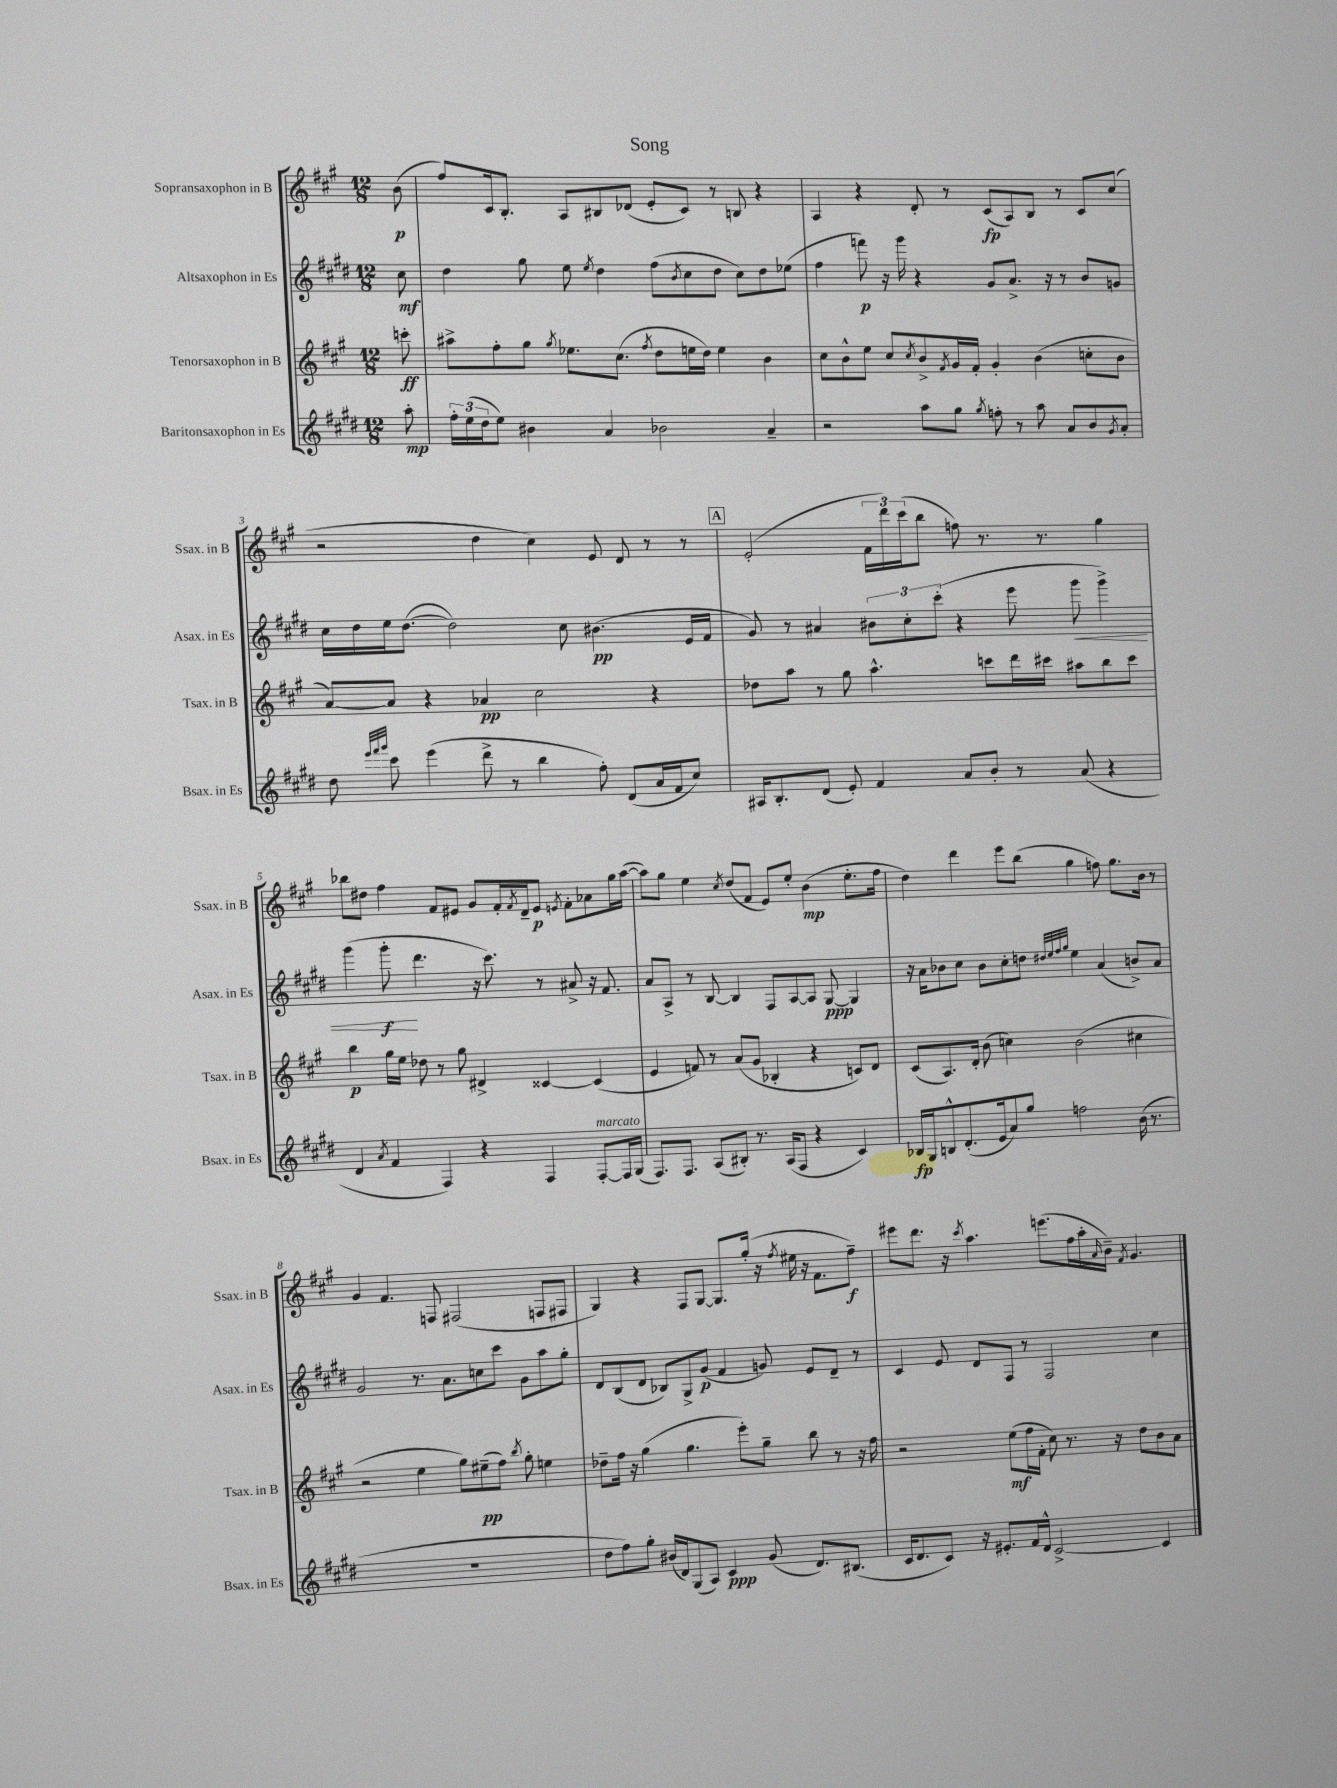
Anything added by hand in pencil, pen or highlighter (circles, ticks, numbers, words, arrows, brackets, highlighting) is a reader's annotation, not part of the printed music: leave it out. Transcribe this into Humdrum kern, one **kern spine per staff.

**kern	**kern	**kern	**kern
*staff4	*staff3	*staff2	*staff1
*clefG2	*clefG2	*clefG2	*clefG2
*k[f#c#g#d#]	*k[f#c#g#]	*k[f#c#g#d#]	*k[f#c#g#]
*M12/8	*M12/8	*M12/8	*M12/8
8aa'	8ccc'	8cc#	(8b
=	=	=	=
24ff#'	8aa#^	4dd#	8ff#)
(24ee	.	.	.
24dd#	.	.	.
8ee)	8ff#'	.	16c#
.	.	.	8.B'
4b#	8gg#	8gg#	.
.	8qgg#	.	.
.	8.ee-	8ee	8A
.	.	8qee	.
4a	.	4dd#	8B#
.	(8.cc#	.	.
.	.	.	(8d-
.	8qff#	.	.
2b-	8dd	(8ff#	8e'
.	.	8qb	.
.	16ee	8cc#	8c#)
.	16dd)	.	.
.	4ee	8dd#	8r
.	.	8cc#)	8B
4a~	4b	8dd#	4r
.	.	(8ee-	.
=	=	=	=
2r	8cc#	4ff#	4A
.	8b^^	.	.
.	8ee	8fff)	4r
.	8cc#	16r	.
.	.	16ggg#	.
.	8qcc#	.	.
8aa	8b^	4r	8d'
.	8qf#	.	.
8gg#	16g#	.	8r
.	16f#'	.	.
8qgg#	.	.	.
8ff'	4g#'	8g#	(8c#
8r	.	8.a^	8A)
8aa	(4b	.	8B
.	.	16r	.
8a	.	8r	8r
8b	8cc'	8b	8c#
8qg#	.	.	.
8a'	8b	8g	(8cc#
=	=	=	=
8dd#	[8a)	16cc#	2r
.	.	16dd#	.
32qqeee	.	.	.
32qqfff#	.	.	.
32qqggg#	.	.	.
8ccc#	8a]	16ee	.
.	.	([8.dd#	.
(4eee	4r	.	.
.	.	2dd#])	.
8ddd#^	4a-	.	4dd
8r	.	.	.
4bb	2cc#	.	4cc#)
.	.	8cc#	.
8ff#')	.	(4.b#	8e
(8d#	.	.	8d
16a	4r	.	8r
16f#	.	.	.
8cc#)	.	16e	8r
.	.	16f#	.
=	=	=	=
16A#	8dd-	8g#)	(2e'
8.B'	.	.	.
.	8aa	8r	.
(8d#	8r	4a#	.
8e')	8gg#	.	.
4f#	4.aa^^	12b#	24f#
.	.	.	24ddd)
.	.	12cc#'	(24ccc#
.	.	.	8bb
.	.	(12ccc#'	.
8a	.	4r	8ff)
8b'	8ccc	.	8.r
8r	16ddd	8eee	.
.	16ccc#	.	8.r
(8a	8aa#	8ggg#	.
4r	8bb	4ggg#^)	4gg#
.	8ccc#	.	.
=	=	=	=
4d#	4bb	(4ggg#	8bb-
.	.	.	8dd#
8qa	.	.	.
4f#	16gg#	8ggg#'	4ff#
.	16ee	.	.
.	8dd-	4.ddd#	.
4F#)	8r	.	8f#
.	8gg#	.	8e#
4r	4d#^	16r	8g#
.	.	8.ccc#)	.
.	.	.	16f#'
.	.	.	8qf#
.	.	.	16d~
4F#	[4c##	8r	8e#
.	.	.	8qe
.	.	8a#^	8f#'
[8F#'	(4c##]	16r	8a-
.	.	8.f#	.
16F#]	.	.	16gg#
(16G#	.	.	([16aa
=	=	=	=
8.F#)	4e	8a	8aa])
.	.	8A^	8gg#
8.F#	.	.	.
.	8f)	8r	4ee
(8A	8r	[8B	.
.	.	.	8qcc#
8B#')	(8a	4B]	(8dd
8.r	8g#	.	8f#
.	4B-'	8F#	8e)
(16A	.	.	.
8F#	.	[8A	8ee'
4r	4r	8A]	(4b
.	.	[8G#	.
4c#)	8c)	4G#]	8.ee'
.	8d	.	.
.	.	.	16ff#
=	=	=	=
16B-	(8c#	16r	4dd)
16G#	.	16a	.
8B^^	8.A)	8b-	.
(8.d#'	.	8cc#	4ddd
.	16d'	.	.
.	(8b	8b-	.
16e	.	.	.
8a)	4cc)	8cc#'	8eee
8gg#	.	8dd	(8bb
.	.	32qqdd#	.
.	.	32qqee	.
.	.	32qqff#	.
.	.	32qqgg#	.
2ff	(2b	4ee	4gg#
.	.	(4a	8ff)
.	.	.	8.gg#
(16b	4cc#	8b^)	.
8.r	.	.	16b
.	.	8a	8r
=	=	=	=
1.r	2r	2g#	4g#
.	.	.	4.f#
.	4ee	8.r	.
.	.	.	8F
.	.	8.a	.
.	8gg#)	.	(2F#
.	(8ee#~	8cc	.
.	8ff#)	8ccc#	.
.	8qbb	.	.
.	8gg#'	8g#	.
.	4ee	8aa	8F
.	.	8gg#'	8F#
=	=	=	=
8dd#	8dd-~	8d#	4G#)
8ff#)	16ff#	(8B	.
.	16r	.	.
8gg#'	(4gg#	8d#	4r
(16b#	.	8B-)	.
16d#)	.	.	.
(8G#	4.gg#	8G#^	8F#
8A)	.	(8g#	[8G#
4c#	.	4f#	8.G#]
.	8eee')	.	.
.	.	.	(16gg#'
(8g#	8gg#~	8g)	16r
.	.	.	8qff#
.	.	.	16ee#
8.d#)	8bb	8e	16r
.	.	.	8.f#
.	8r	8d#~	.
(8.B#	.	.	.
.	16r	8r	8ff#~)
.	16ff#	.	.
=	=	=	=
16c#	2r	4c#	8eee#
8.d#	.	.	.
.	.	.	8.ddd
8c#)	.	8e	.
.	.	.	16r
.	.	.	8qccc#
16r	.	8d#	4.aa
8.e#'	.	.	.
.	(8ee	8F#	.
16f#	16ff#	8r	.
16d#^^	16f#'	.	.
[2c#^	8cc#)	2F#	(8.eee
.	8.r	.	.
.	.	.	16ff#
.	.	.	16aa'
.	.	.	16qqa
.	16r	.	16b~)
.	.	.	8qf#
.	8dd	.	4.g#
4c#]	8b	4cc#	.
.	8a	.	.
==	==	==	==
*-	*-	*-	*-
